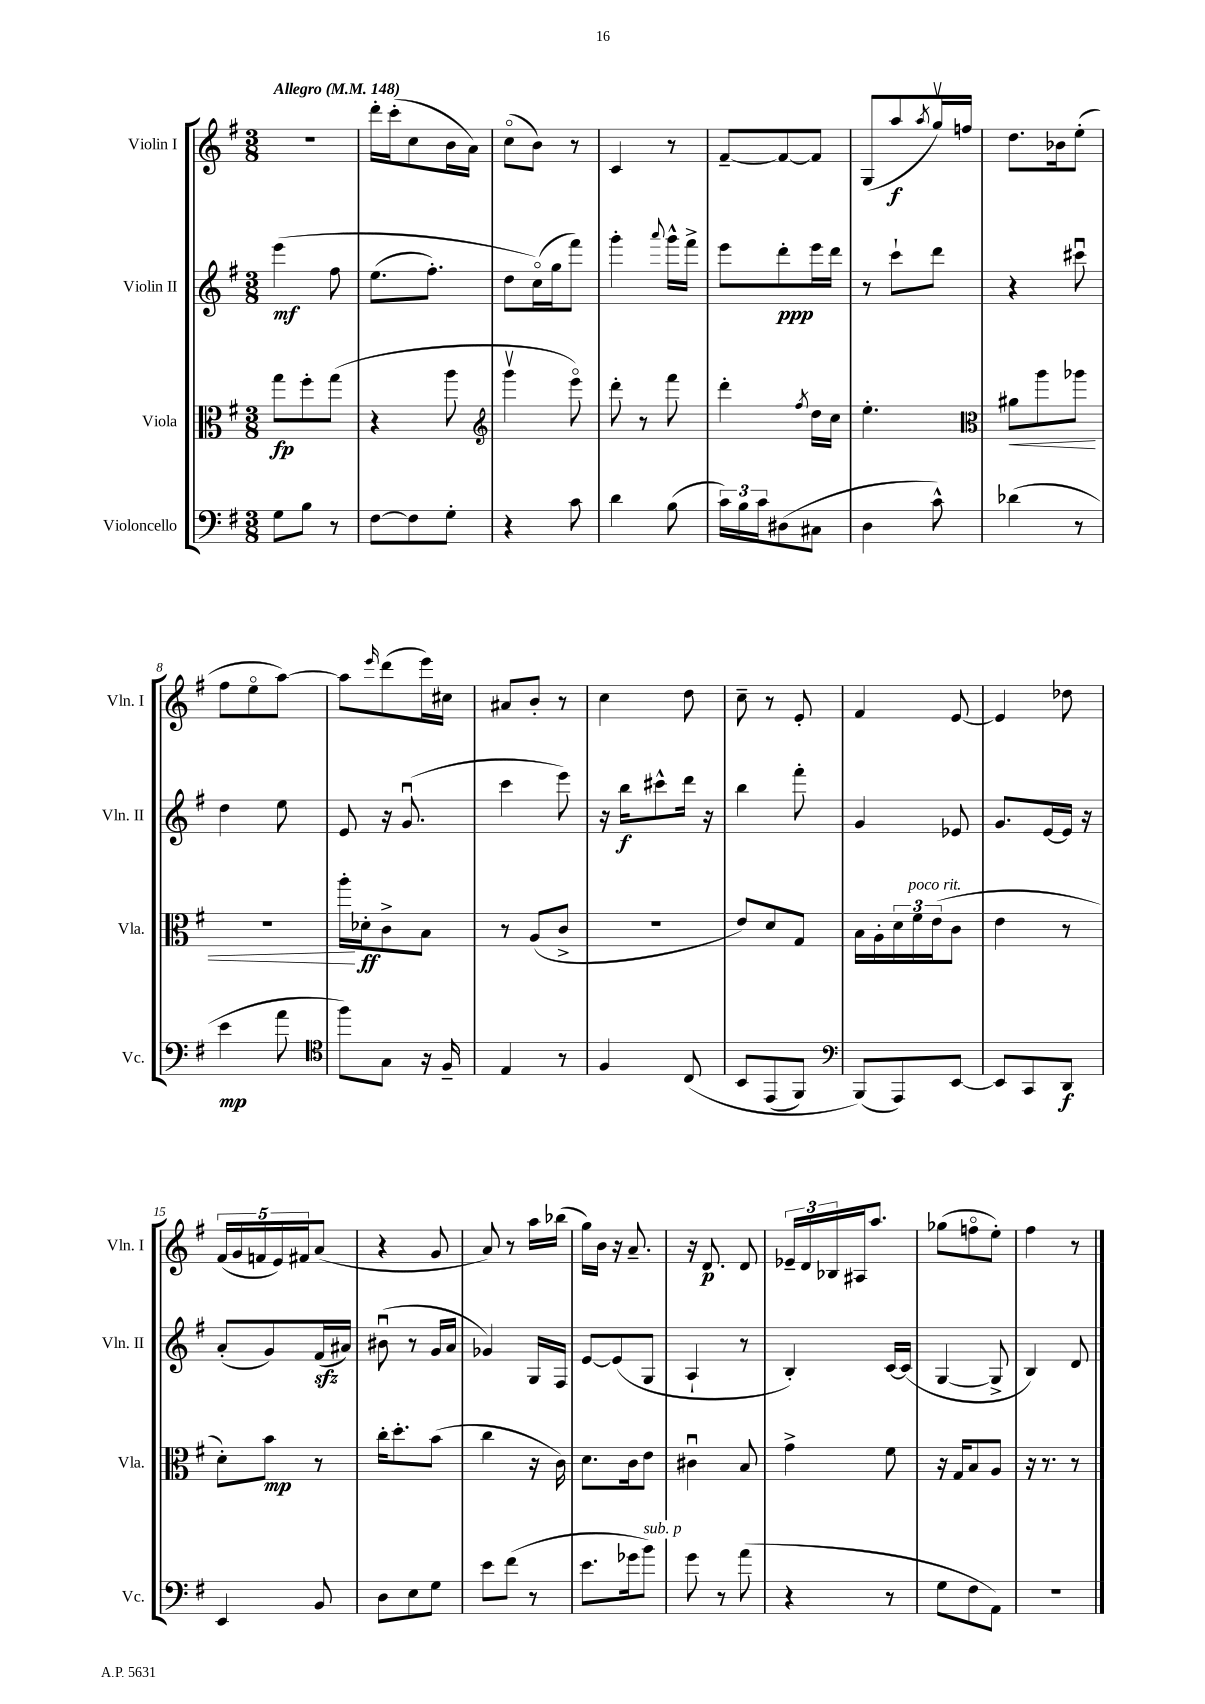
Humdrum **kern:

**kern	**dynam	**kern	**dynam	**kern	**dynam	**kern	**dynam
*part4	*part4	*part3	*part3	*part2	*part2	*part1	*part1
*staff4	*staff4	*staff3	*staff3	*staff2	*staff2	*staff1	*staff1
*I"Violoncello	*	*I"Viola	*	*I"Violin II	*	*I"Violin I	*
*I'Vc.	*	*I'Vla.	*	*I'Vln. II	*	*I'Vln. I	*
*clefF4	*	*clefC3	*	*clefG2	*	*clefG2	*
*k[f#]	*	*k[f#]	*	*k[f#]	*	*k[f#]	*
*M3/8	*	*M3/8	*	*M3/8	*	*M3/8	*
*MM148	*	*MM148	*	*MM148	*	*MM148	*
=1	=1	=1	=1	=1	=1	=1	=1
!	!	!	!	!	!	!LO:TX:a:B:t=Allegro	!
8G\L	.	8gg\L	fp	(4eee\	mf	4.r	.
8B\J	.	8ff#'\	.	.	.	.	.
8r	.	(8gg\J	.	8ff#\	.	.	.
=2	=2	=2	=2	=2	=2	=2	=2
[8F#\L	.	4r	.	(8.ee\L	.	16ddd'\LL	.
.	.	.	.	.	.	(16ccc'\J	.
8F#\]	.	.	.	.	.	8cc\	.
.	.	.	.	8.ff#'\J)	.	.	.
8G'\J	.	8aa\	.	.	.	16b\L	.
.	.	.	.	.	.	16a\JJ)	.
=3	=3	=3	=3	=3	=3	=3	=3
*	*	*clefG2	*	*	*	*	*
4r	.	4gggv\	.	8dd\L	.	(8cc\L	.
.	.	.	.	(16cc\L)	.	8b\J)	.
.	.	.	.	16gg\J	.	.	.
8c\	.	8eee\)	.	8fff#\J)	.	8r	.
=4	=4	=4	=4	=4	=4	=4	=4
4d\	.	8ddd'\	.	4ggg'\	.	4c/	.
.	.	8r	.	.	.	.	.
.	.	.	.	8qqaaa/	.	.	.
(8B\	.	8fff#\	.	16ggg^^\LL	.	8r	.
.	.	.	.	16fff#^\JJ	.	.	.
=5	=5	=5	=5	=5	=5	=5	=5
24c\LL)	.	4ddd'\	.	8eee\L	.	[8f#~/L	.
24B\	.	.	.	.	.	.	.
24c\J	.	.	.	.	.	.	.
(8D#X\	.	.	.	8ddd'\	ppp	8f#/_	.
.	.	8qff#/	.	.	.	.	.
8C#X\J	.	16dd\LL	.	16eee\L	.	8f#/J]	.
.	.	16cc\JJ	.	16ddd\JJ	.	.	.
=6	=6	=6	=6	=6	=6	=6	=6
4D\	.	4.ee'\	.	8r	.	(8G/L	.
.	.	.	.	8ccc`\L	.	8aa/	f
.	.	.	.	.	.	8qaa/	.
8c^^\)	.	.	.	8ddd\J	.	16ggv/L)	.
.	.	.	.	.	.	16ffn/JJ	.
=7	=7	=7	=7	=7	=7	=7	=7
*	*	*clefC3	*	*	*	*	*
!	!	!	!LO:HP:b	!	!	!	!
(4d-X\	.	8a#X\L	<	4r	.	8.dd\L	.
.	.	8aa\	.	.	.	.	.
.	.	.	.	.	.	16b-X\k	.
8r	.	8aa-X\J	.	8ccc#Xu\	.	(8ee'\J	.
!!LO:LB:g=z
=8	=8	=8	=8	=8	=8	=8	=8
4e\	mp	4.r	.	4dd\	.	8ff#\L	.
.	.	.	.	.	.	8ee\	.
8a\	.	.	.	8ee\	.	[8aa\J)	.
=9	=9	=9	=9	=9	=9	=9	=9
*clefC4	*	*	*	*	*	*	*
8ff#\L)	.	16aa'\LL	.	8e/	.	8aa\L]	.
.	.	16d-X'\J	[ ff	.	.	.	.
.	.	.	.	.	.	16qqeee/	.
8G\J	.	8c^\	.	16r	.	(8ddd\	.
.	.	.	.	(8.gu/	.	.	.
16r	.	8B\J	.	.	.	16eee\L)	.
16F#~/	.	.	.	.	.	16cc#X\JJ	.
=10	=10	=10	=10	=10	=10	=10	=10
4E/	.	8r	.	4ccc\	.	8a#X/L	.
.	.	(8A/L	.	.	.	8b'/J	.
8r	.	8c^/J	.	8eee\)	.	8r	.
=11	=11	=11	=11	=11	=11	=11	=11
4F#/	.	4.r	.	16r	.	4cc\	.
.	.	.	.	16bb\KL	f	.	.
.	.	.	.	8ccc#X^^\	.	.	.
(8C/	.	.	.	16ddd\Jk	.	8dd\	.
.	.	.	.	16r	.	.	.
=12	=12	=12	=12	=12	=12	=12	=12
8BB/L	.	8e/L)	.	4bb\	.	8cc~\	.
(8EE/	.	8d/	.	.	.	8r	.
8FF#/J)	.	8G/J	.	8fff#'\	.	8e'/	.
=13	=13	=13	=13	=13	=13	=13	=13
*clefF4	*	*	*	*	*	*	*
(8BBB/L)	.	16B\LL	.	4g/	.	4f#/	.
.	.	16A'\	.	.	.	.	.
8AAA/)	.	24d\	.	.	.	.	.
!	!	!LO:TX:a:i:t=poco rit.	!	!	!	!	!
.	.	24f#\	.	.	.	.	.
.	.	(24e\J	.	.	.	.	.
[8EE/J	.	8c\J	.	8e-X/	.	[8e/	.
=14	=14	=14	=14	=14	=14	=14	=14
8EE/L]	.	4e\	.	8.g/L	.	4e/]	.
8CC/	.	.	.	.	.	.	.
.	.	.	.	[16e/L	.	.	.
8DD/J	f	8r	.	16e/JJ]	.	8dd-X\	.
.	.	.	.	16r	.	.	.
!!LO:LB:g=z
=15	=15	=15	=15	=15	=15	=15	=15
4EE/	.	8d'\L)	.	(8a'/L	.	(20f#/LL	.
.	.	.	.	.	.	20g/	.
.	.	.	.	.	.	20fn/	.
.	.	8b\J	mp	8g/)	.	.	.
.	.	.	.	.	.	20e/)	.
.	.	.	.	.	.	20f#X/J	.
8BB/	.	8r	.	(16f#zz/L	.	(8a/J	.
.	.	.	.	16a#X/JJ)	.	.	.
=16	=16	=16	=16	=16	=16	=16	=16
8D\L	.	16cc'\KL	.	(8b#Xu\	.	4r	.
.	.	8.dd'\	.	.	.	.	.
8E\	.	.	.	8r	.	.	.
8G\J	.	(8b\J	.	16g/LL	.	8g/	.
.	.	.	.	16a/JJ	.	.	.
=17	=17	=17	=17	=17	=17	=17	=17
8e\L	.	4cc\	.	4g-X/)	.	8a/)	.
(8f#\J	.	.	.	.	.	8r	.
8r	.	16r	.	16G/LL	.	16aa\LL	.
.	.	16c\)	.	16F#/JJ	.	(16bb-X\JJ	.
=18	=18	=18	=18	=18	=18	=18	=18
8.e\L	.	8.d\L	.	[8e/L	.	16gg\LL)	.
.	.	.	.	.	.	16b\JJ	.
.	.	.	.	(8e/]	.	16r	.
16g-X\k	.	16c\k	.	.	.	8.a~/	.
!LO:TX:a:i:t=sub. p	!	!	!	!	!	!	!
8b\J)	.	8e\J	.	8G/J	.	.	.
=19	=19	=19	=19	=19	=19	=19	=19
8g\	.	4c#Xu\	.	4A`/	.	16r	.
.	.	.	.	.	.	8.d/	p
8r	.	.	.	.	.	.	.
(8a\	.	8B/	.	8r	.	8d/	.
=20	=20	=20	=20	=20	=20	=20	=20
4r	.	4g^\	.	4B'/)	.	24e-X~/LL	.
.	.	.	.	.	.	24d/	.
.	.	.	.	.	.	24B-X/	.
.	.	.	.	.	.	16A#X/J	.
.	.	.	.	.	.	8.aa/J	.
8r	.	8f#\	.	[16c/LL	.	.	.
.	.	.	.	(16c/JJ]	.	.	.
=21	=21	=21	=21	=21	=21	=21	=21
8G\L	.	16r	.	[4G/	.	(8gg-X\L	.
.	.	16G/KL	.	.	.	.	.
8F#\	.	8B/	.	.	.	8ffn\	.
8AA\J)	.	8A/J	.	8G^/]	.	8ee'\J)	.
=22	=22	=22	=22	=22	=22	=22	=22
4.r	.	16r	.	4B/)	.	4ff#\	.
.	.	8.r	.	.	.	.	.
.	.	8r	.	8d/	.	8r	.
==	==	==	==	==	==	==	==
*-	*-	*-	*-	*-	*-	*-	*-
